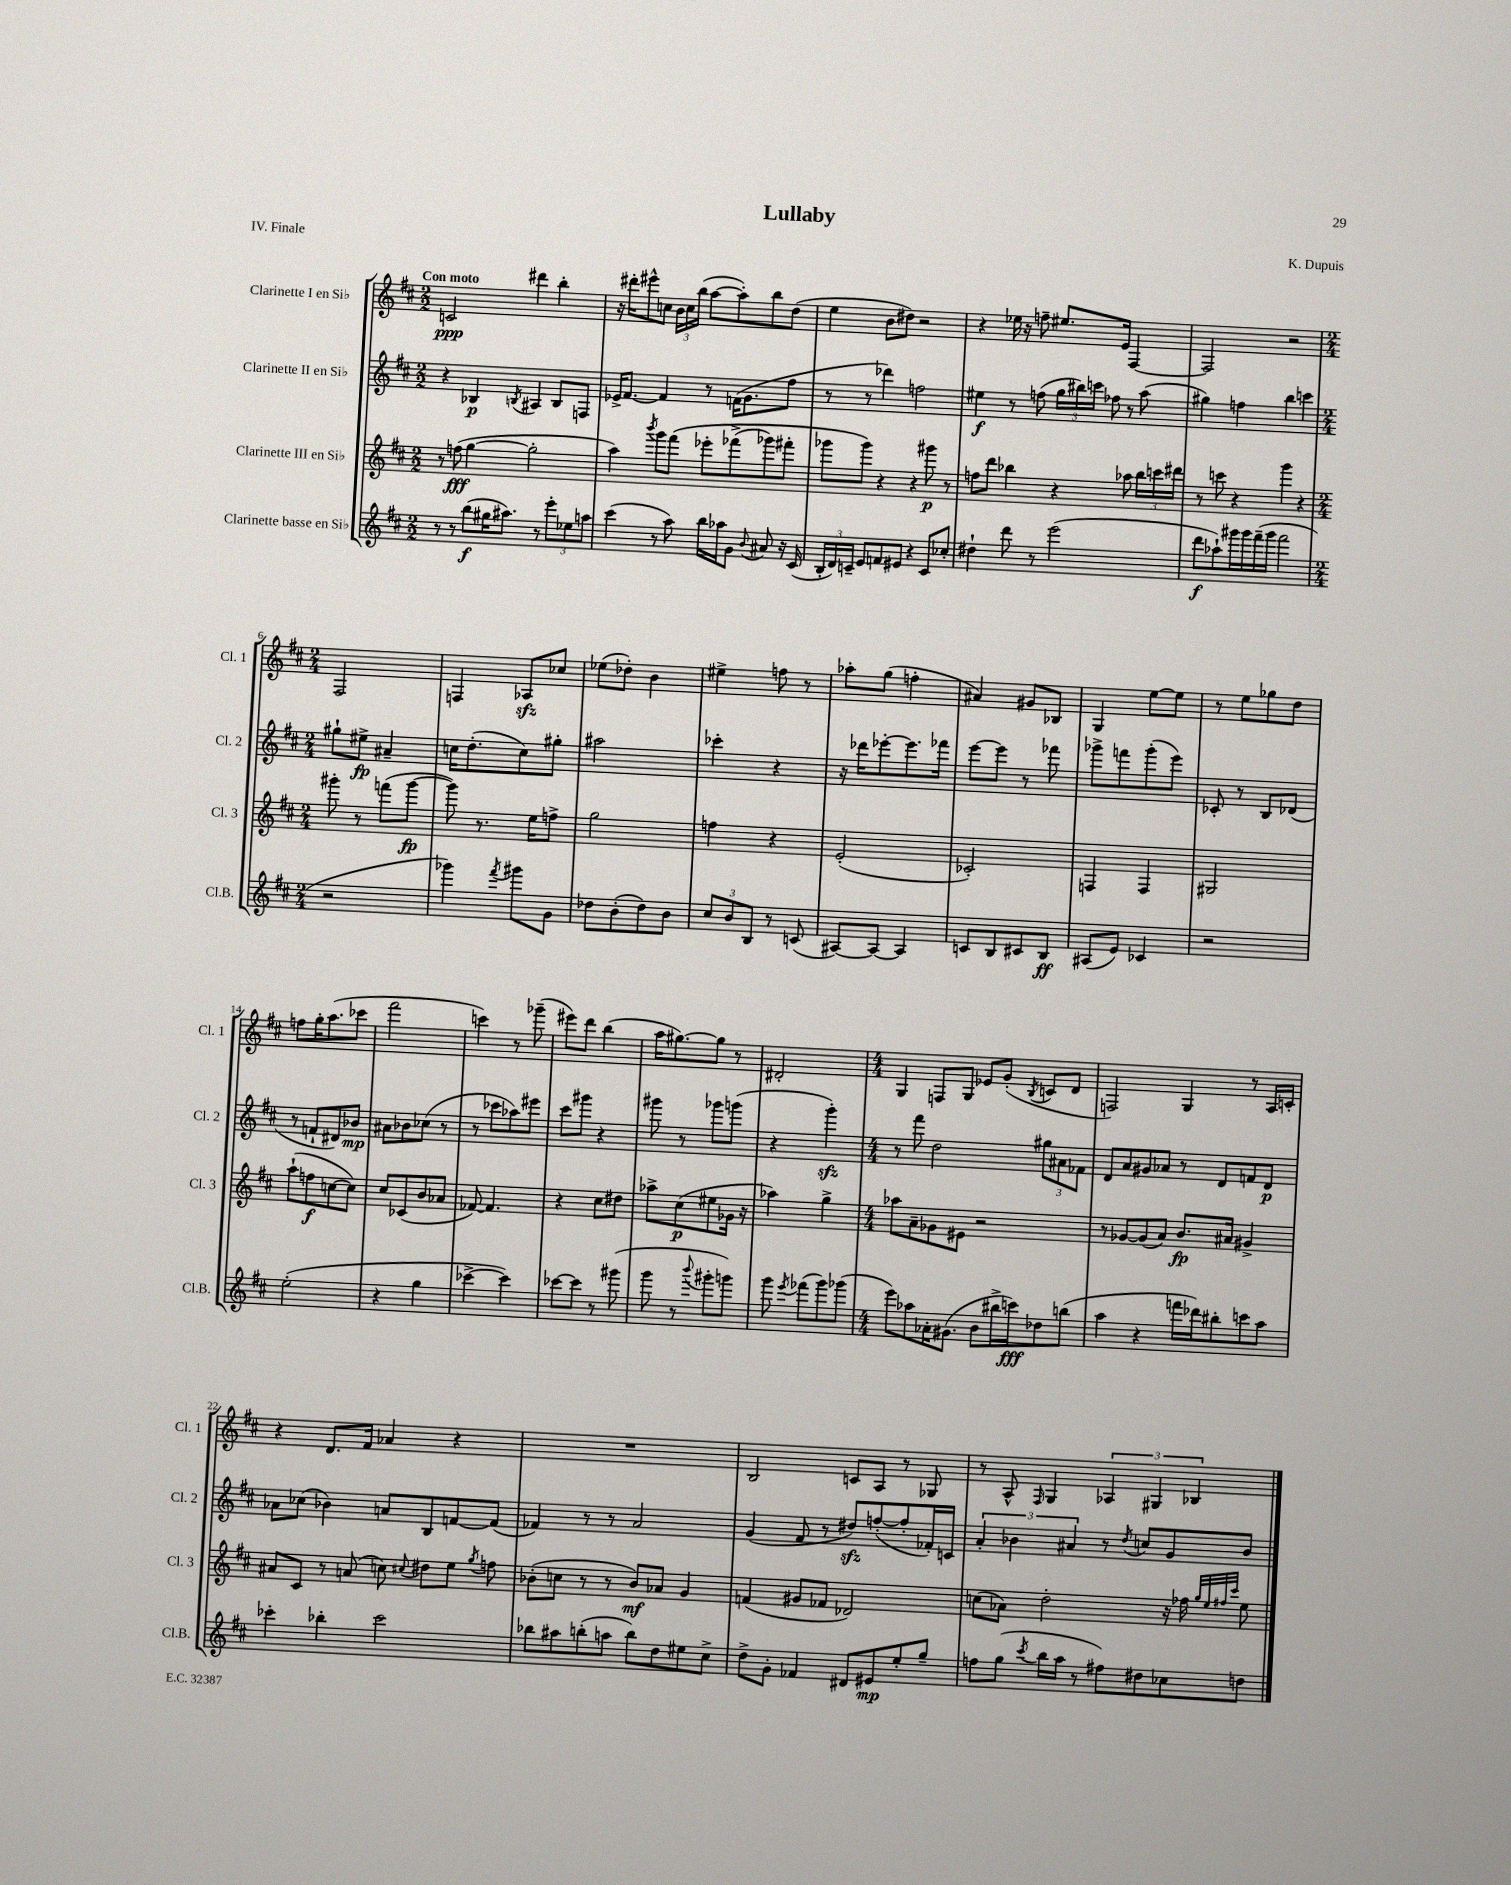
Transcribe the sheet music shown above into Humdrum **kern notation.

**kern	**kern	**kern	**kern
*staff4	*staff3	*staff2	*staff1
*clefG2	*clefG2	*clefG2	*clefG2
*k[f#c#]	*k[f#c#]	*k[f#c#]	*k[f#c#]
*M2/2	*M2/2	*M2/2	*M2/2
8r	8r	4r	2c/
8r	(8ff\	.	.
(8bb\L	[4gg\	4B-/	.
16gg#\K	.	.	.
8.aa#\J)	.	.	.
.	.	8qB/	.
.	2gg'\]	4A#/	4ddd#\
8r	.	.	.
12eee'\L	.	8B/L	4bb'\
12ee-\	.	.	.
.	.	8F/J	.
12aa\J	.	.	.
=	=	=	=
(4ccc#\	4aa\)	16e-^/LK	16r
.	.	[8.f#/J	16ddd#'\LK
.	.	.	8eee#^^\
.	8qbbb/	.	.
8r	8ggg\L	4f#/]	8cc\J
8aa\)	&(8fff#\J	.	24b\LL
.	.	.	24cc\
.	.	.	(24bb\JJ
16bb\LL	8eee-'\L	8r	[8aa\L
16aa-\J	.	.	.
8g\J	(8fff-^\	(16f\LK	8aa'\])
.	.	8.g\	.
8qqb/	.	.	.
8a#/	8ggg-\)	.	8bb\
16r	8fff#'\J	8ff#\J	(8dd\J
(16c#/	.	.	.
=	=	=	=
24B'/LL	8ggg-\L	8r	4ee\
24d/)	.	.	.
24c~/JJ	.	.	.
8e/L	8ggg-\J&)	8r	.
8f/	4r	4ddd-\)	8b\L
8e#/J	.	.	8dd#\J)
4r	4r	2ff\	2r
8c/L	8ggg#\	.	.
8cc-'/J	8r	.	.
=	=	=	=
4dd#`\	8ff\L	4ee#\	4r
.	8ddd\J	.	.
8ddd\	4bb-\	8r	16ee-\
.	.	.	16r
8r	.	(8ff\	8ff~\
(2eee\	4r	24gg\LL	8.ee#/L
.	.	24bb#\)	.
.	.	24ccc\JJ	.
.	.	8ff-\	.
.	.	.	16e/Jk
.	8aa-\	8r	[4F#/
.	24bb-\LL	(8aa\	.
.	24ccc\	.	.
.	24ddd#\JJ	.	.
=	=	=	=
8ddd\L	8r	4gg#\)	2F#/]
8aa-`\)	8ccc\	.	.
16ggg#\L	4r	4ff\	.
16ggg#\	.	.	.
(16fff#~\	.	.	.
16ggg#\JJ	.	.	.
2fff#\	4ggg\	4bb\	2r
.	4r	4ccc\	.
=	=	=	=
*M2/4	*M2/4	*M2/4	*M2/4
2r	8ggg#'\	8gg#`\L	2F#/
.	8r	8ee#^\J	.
.	(8fff\L	4a#~/	.
.	[8ggg#\J	.	.
=	=	=	=
4ggg-\)	8ggg#\])	16cc\LK	4F/
.	.	(8.dd'\	.
.	8.r	.	.
8qfff#/	.	.	.
8ggg#\L	.	8cc\)	8A-/L
.	16ee\LK	.	.
8g\J	8ff^\J	8gg#'\J	8cc-/J
=	=	=	=
8dd-\L	2gg\	2aa#\	(8ee-\L
(8b'\	.	.	8dd-'\J)
8dd-\)	.	.	4b\
8b\J	.	.	.
=	=	=	=
12cc#/L	4ff\	4ccc-'\	4ee#^\
12b/	.	.	.
12B/J	.	.	.
8r	4r	4r	8ff\
(8c/	.	.	8r
=	=	=	=
[8A#/L)	(2e'/	16r	8aa-'\L
.	.	16ddd-\LK	.
8A#/_J	.	[8eee-'\	(8gg\J
4A#/]	.	8.eee-\]	4ff'\
.	.	16fff-\Jk	.
=	=	=	=
8c/L	2c-'/)	[8eee\L	4a#/)
8B/	.	8eee\]J	.
8c#/	.	8r	8g#/L
8B/J	.	8fff-\	8B-/J
=	=	=	=
(8A#/L	4F/	8ggg-^\L	4G/
8e/J)	.	8fff\	.
4c-/	4F/	(8ggg-'\	[8ee\L
.	.	8eee\J)	8ee\]J
=	=	=	=
2r	2G#/	8c-'/	8r
.	.	8r	8ee\L
.	.	8B/L	8gg-\
.	.	(8d-/J	8dd\J
=	=	=	=
(2ee'\	(8aa`\L	8r	8ff\L
.	8ff\	8f`/L	16gg'\K
.	.	.	(8.aa\
.	[8cc\	8d#/)	.
.	8cc\]J)	8b-/J	8ccc-\J
=	=	=	=
4r	8cc#/L	8a#\L	2fff#\
.	(8c-/	8b-\	.
4gg\	8b/	(8cc-\J	.
.	8a-/J	8r	.
=	=	=	=
[4ccc-^\	[8f-/)	8r	4ccc\)
.	4.f-/]	8ccc-\L	.
4ccc-\])	.	8aa-\)	8r
.	.	8eee#\J	(8ggg-~\
=	=	=	=
[8ccc-\L	4r	8ccc#\L	8eee#\L)
8ccc-\]J	.	8ggg#\J	8ddd\J
8r	8cc#\L	4r	(4bb\
(8ggg#\	8dd#\J	.	.
=	=	=	=
8ggg\	8aa-^\L	8ggg#\	16aa\LK
.	.	.	[8.gg#\)
8r	(8cc#\	8r	.
8qqbbb/	.	.	.
8ggg#'\L	8ee#\	8ggg-\L	8gg#\]J
8ggg\J)	16g-\Jk	(8ggg\J	8r
.	16r	.	.
=	=	=	=
8ggg\	4aa-\)	4r	2d#'/
8qeee/	.	.	.
(8fff-\L	.	.	.
8ggg\)	4gg^\	4ggg'\)	.
(8ggg-\J	.	.	.
=	=	=	=
*M4/4	*M4/4	*M4/4	*M4/4
8eee\L)	8aa-\L	8r	4G/
8aa-\	8a~\	8fff#\	.
16a-'\K	8g-\	2dd\	8F/L
(8.g#\J	.	.	.
.	8e#\J	.	8G/J
8b\L	2r	.	8e-/L
16bb#^\L	.	.	(8g'/J
16ccc\J)	.	.	.
.	.	.	8qB/
8dd-\	.	12gg#\L	8c/L
.	.	12a#\	.
(8bb\J	.	.	8d/J
.	.	12f-\J	.
=	=	=	=
4aa\	8r	8d/L	2F/)
.	[8g-/L	8a/	.
4r	(8g-/]	8g#/	.
.	8a/J)	8a-/J	.
16fff\LL	8.b/L	8r	4G/
16ddd-\J)	.	.	.
8bb#'\	.	8d/L	.
.	16a#/Jk	.	.
8ccc\	4g#^/	8f/	8r
8aa\J	.	8d/J	16A/LL
.	.	.	16c'/JJ
=	=	=	=
4ccc-'\	8a#/L	8a-\L	4r
.	8c#/J	(8cc-\J	.
4bb-'\	8r	4b-\)	8.d/L
.	(8a/	.	.
.	.	.	16f#/Jk
2ccc-\	8cc\)	8a/L	4a-/
.	8qqcc#/	.	.
.	8dd#\L	8B/	.
.	8ee\J	[8f/	4r
.	8qgg/	.	.
.	8ff\	(8f/]J	.
=	=	=	=
8bb-\L	(8b-'\L	4f-/)	1r
8aa#\	8cc\J	.	.
(8bb'\	8r	8r	.
8aa\J	8r	8r	.
8bb\L)	8b-/L)	2a/	.
8dd\	8a-/J	.	.
8ee#\	4g/	.	.
8cc#^\J	.	.	.
=	=	=	=
8dd^\L	(4f/	(4g/	2B/
8g'\J	.	.	.
4f-/	8g#/L	8f#/	.
.	8f-/J	8r	.
8d#/L	2d-/)	8dd#/L)	8c/L
8e#/	.	([8ff'/	8A/J
8ee'/	.	8ff'/]	8r
8gg~/J	.	16f-'/L)	8G-/
.	.	16c/JJ	.
=	=	=	=
8ff\L	(8cc\L	6a'/	8r
(8gg\J	8a-\J)	.	8A^^/
.	.	6b-\	.
8qccc#/	.	.	16qqF#/
16bb\LL	2dd'\	.	4G/
16aa\JJ	.	.	.
.	.	6a#/	.
8r	.	.	.
8ff#\L)	.	8r	6A-/
.	.	8qdd/	.
8dd#\	.	8cc/L	.
.	.	.	6G#/
8cc-\	16r	8g/	.
.	16ff-\	.	.
.	.	.	6B-/
.	32qqgg/LLL	.	.
.	32qqee/	.	.
.	32qqff#/	.	.
.	32qqccc#/JJJ	.	.
8dd\J	8ee\	8b-/J	.
==	==	==	==
*-	*-	*-	*-
